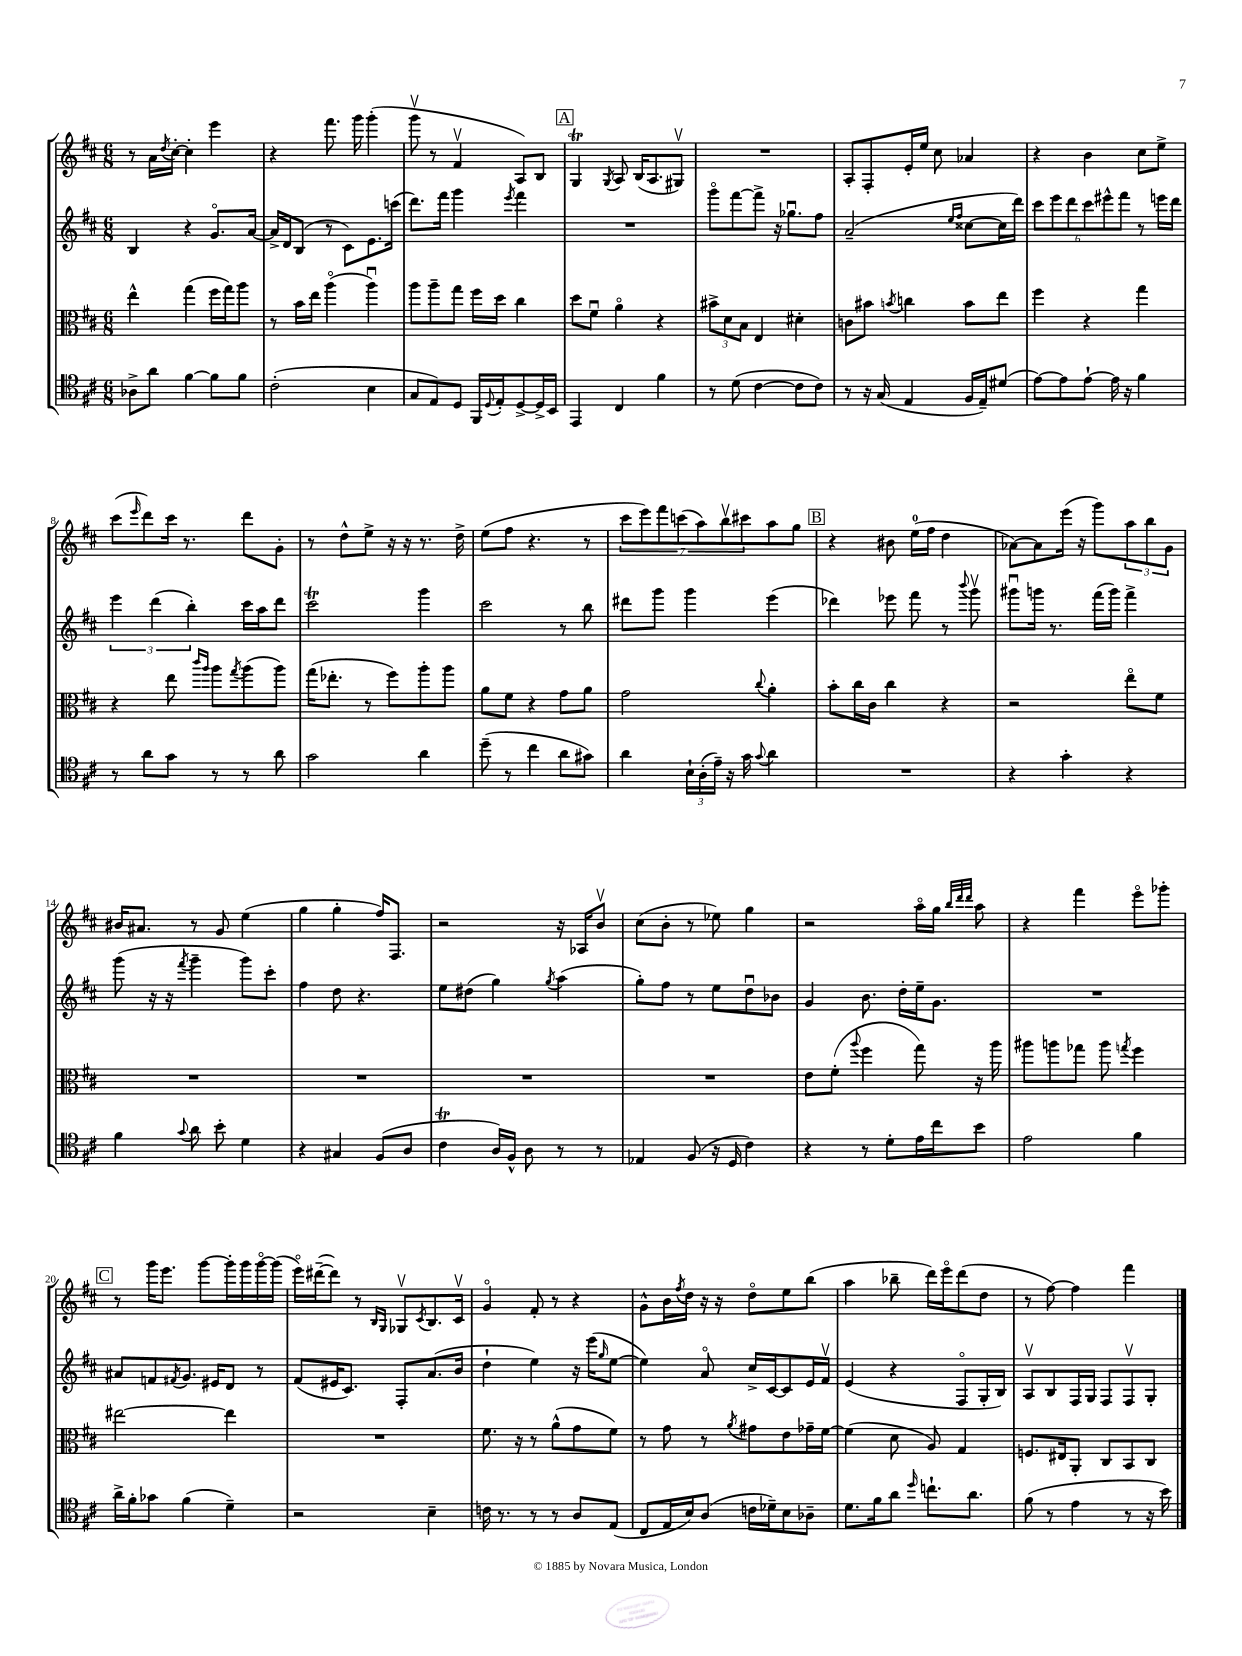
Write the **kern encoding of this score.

**kern	**kern	**kern	**kern
*part4	*part3	*part2	*part1
*staff4	*staff3	*staff2	*staff1
*clefC4	*clefC3	*clefG2	*clefG2
*k[f#c#]	*k[f#c#]	*k[f#c#]	*k[f#c#]
*M6/8	*M6/8	*M6/8	*M6/8
=1	=1	=1	=1
8A-X^\L	4ee^^\	4B/	8r
8a\J	.	.	16a\LL
.	.	.	8qdd/
.	.	.	[16cc#'\JJ
[4f#\	(4gg\	4r	4cc#'\]
8f#\L]	16ff#\LL	8.g/L	4eee\
.	16gg\J)	.	.
8f#\J	8aa\J	.	.
.	.	[16a/Jk	.
=2	=2	=2	=2
(2c#'\	8r	16a^/LL]	4r
.	.	16d/J	.
.	16b\LL	(8B/J	.
.	16ee\JJ	.	.
.	(4aa\	8r	8.fff#\
.	.	8c#\L)	.
.	.	.	16ggg\
4B\	4aau\)	8.e\	(4ggg'\
.	.	(16cccn\Jk	.
=3	=3	=3	=3
8G/L	8aa\L	8.ddd\L)	8gggv\
8E/)	8aa~\	.	8r
.	.	16fff#\Jk	.
8D/J	8gg\J	4ggg\	4f#v/
16FF#/LL	16ff#\LL	.	.
8qqD/	.	.	.
16E'/J	16dd\JJ	.	.
.	.	8qeee/	.
[8D^/	4cc#\	4fff#\	8A/L)
16D^/L]	.	.	8B/J
16BB/JJ	.	.	.
!!LO:REH:place=s1:t=A
=4	=4	=4	=4
4EE/	8dd\L	2.r	4GT/
.	8f#u\J	.	.
.	.	.	8qG/
4C#/	4a\	.	8A/
.	.	.	(16B/KL
.	.	.	8.A/
4f#\	4r	.	.
.	.	.	8G#Xv/J)
=5	=5	=5	=5
8r	12b#X^\L	8ggg\L	2.r
.	12d\	.	.
(8d\	.	[8fff#\	.
.	12B\J	.	.
[4c#\	4E/	8fff#^\J]	.
.	.	16r	.
.	.	8.gg-Xu\L	.
8c#\L]	4d#X'\	.	.
8c#\J)	.	8ff#\J	.
=6	=6	=6	=6
8r	8cn\L	(2a~/	8A'/L
16r	8b#X\J	.	8F#'/
(16G/	.	.	.
.	8qbn/	.	.
4E/	4ccn\	.	16e'/L
.	.	.	16ee/JJ
.	.	.	8cc#\
.	.	16qqee/LL	.
.	.	16qqff#/JJ	.
16F#/LL	8b\L	[8cc##X\L	4a-X/
16E~/J)	.	.	.
(8d#X/J	8ee\J	16cc##\L]	.
.	.	16ddd\JJ)	.
=7	=7	=7	=7
[8e\L)	4ff#\	12ccc#\L	4r
.	.	12eee\	.
8e\]	.	.	.
.	.	12ddd\	.
[8e`\J	4r	12ccc#\	4b\
.	.	12eee#X^^\	.
16e\]	.	.	.
.	.	12fff#\J	.
16r	.	.	.
4f#\	4gg\	8r	8cc#\L
.	.	16eeen\LL	8ee^\J
.	.	16ddd\JJ	.
!!LO:LB:g=z
=8	=8	=8	=8
8r	4r	6eee\	(8ccc#\L
.	.	.	16qqeee/
8a\L	.	.	8ddd\)
.	.	(6ddd\	.
8g\J	8ee\	.	16ccc#\Jk
.	.	.	8.r
.	.	6bb'\)	.
.	16qqccc#/LL	.	.
.	16qqaa/JJ	.	.
8r	8aa\L	.	.
.	8qgg/	.	.
8r	(8aa\	16ccc#\LL	8ddd\L
.	.	16aa\J	.
8a\	8aa\J)	8ddd\J	8g'\J
=9	=9	=9	=9
2g\	(16gg\KL	2ccc#t\	8r
.	8.ee-X'\J	.	.
.	.	.	8dd^^\L
.	8r	.	8ee^\J
.	8ff#\L)	.	16r
.	.	.	16r
4a\	8aa'\	4ggg\	8.r
.	8aa\J	.	.
.	.	.	16dd^\
=10	=10	=10	=10
(8dd~\	8a\L	2ccc#\	(8ee\L
8r	8f#\J	.	8ff#\J
4cc#\	4r	.	4.r
8a\L	8g\L	8r	.
8g#X\J)	8a\J	8bb\	8r
=11	=11	=11	=11
4a\	2g\	8ddd#X\L	14ccc#\L
.	.	.	14eee\)
.	.	8ggg\J	.
.	.	.	14fff#\
.	.	.	(14cccn\
24B`\LL	.	4ggg\	.
.	.	.	14aa\)
(24A'\	.	.	.
24e~\JJ)	.	.	.
.	.	.	14bbv\
16r	.	.	.
.	.	.	14ccc#X\
16g\	.	.	.
8qqg/	8qqcc#/	.	.
4a\	4a'\	(4eee\	8aa\
.	.	.	8gg\J
!!LO:REH:place=s1:t=B
=12	=12	=12	=12
2.r	8b'\L	4ddd-X\)	4r
.	16cc#\L	.	.
.	16c#\JJ	.	.
.	4cc#\	8eee-X\	8b#X\
.	.	8fff#\	(16ee\LL
.	.	.	16ff#\JJ
.	4r	8r	4dd\
.	.	8qqbbb/	.
.	.	8gggv\	.
=13	=13	=13	=13
4r	2r	8ggg#Xu\L	[8a-X\L)
.	.	16gggn\Jk	8a-\]
.	.	8.r	.
4g'\	.	.	(16eee\Jk
.	.	.	16r
.	.	(16fff#\LL	8ggg\L)
.	.	16ggg\JJ)	.
4r	8ee\L	4fff#^\	12aa\
.	.	.	12bb\
.	8f#\J	.	.
.	.	.	12g\J
!!LO:LB:g=z
=14	=14	=14	=14
4f#\	2.r	(8ggg\	16b#X/KL
.	.	.	8.a#X/J
.	.	16r	.
.	.	16r	.
8qqg/	.	8qfff#/	.
8a\	.	4ggg~\	8r
8b'\	.	.	8g/
4d\	.	8ggg\L)	(4ee\
.	.	8ccc#'\J	.
=15	=15	=15	=15
4r	2.r	4ff#\	4gg\
4G#X/	.	8dd\	4gg'\
.	.	4.r	.
(8F#/L	.	.	16ff#/KL)
.	.	.	8.F#/J
8A/J	.	.	.
=16	=16	=16	=16
4c#t\	2.r	8ee\L	2r
.	.	(8dd#X\J	.
16A/LL)	.	4gg\)	.
16F#^^/JJ	.	.	.
8A\	.	.	.
.	.	8qgg/	.
8r	.	(4aa\	16r
.	.	.	16A-X/KL
8r	.	.	8bv/J
=17	=17	=17	=17
4E-X/	2.r	8gg'\L)	(8cc#\L
.	.	8ff#\J	8b'\J
(8F#/	.	8r	8r
16r	.	8ee\L	8ee-X\)
16D/	.	.	.
4c#\)	.	8ddu\	4gg\
.	.	8b-X\J	.
=18	=18	=18	=18
4r	8e\L	4g/	2r
.	(8f#'\J	.	.
.	8qqaa/	.	.
8r	4ff#\	8.b\	.
8d'\L	.	.	.
.	.	16dd'\LL	.
16e\L	8gg\)	16ee~\J	16aa\LL
16cc#\J	.	8.g\J	16gg\JJ
.	.	.	32qqbb/LLL
.	.	.	32qqddd/
.	.	.	32qqddd/JJJ
8b\J	16r	.	8aa\
.	16aa\	.	.
=19	=19	=19	=19
2e\	8aa#X\L	2.r	4r
.	8aan\	.	.
.	8gg-X\J	.	4fff#\
.	8aa\	.	.
.	8qggn/	.	.
4f#\	4ff#\	.	8eee\L
.	.	.	8ggg-X'\J
!!LO:LB:g=z
!!LO:REH:place=s1:t=C
=20	=20	=20	=20
16a^\LL	[2ee#X\	8a#X/L	8r
16f#'\J	.	.	.
8g-X\J	.	8fn/	16ggg\KL
.	.	.	8.eee\J
.	.	8qf#X/	.
(4f#\	.	8.g/J	.
.	.	.	[8ggg\L
.	.	16e#X/KL	.
4d~\)	4ee#\]	8d/J	16ggg'\L]
.	.	.	16ggg\
.	.	8r	[16ggg\
.	.	.	(16ggg\JJ]
=21	=21	=21	=21
2r	2.r	(8f#/L	16eee\LL)
.	.	.	([16ddd#X~\J
.	.	16e#X/K	8ddd#\J])
.	.	8.c#/J)	.
.	.	.	8r
.	.	.	16qqB/LL
.	.	.	16qqG/JJ
.	.	8F#'/L	8G-Xv/L
.	.	.	8qc#/
4B~\	.	(8.a/	8.B/
.	.	16b/Jk	16c#v/Jk
=22	=22	=22	=22
16cn\	8.f#\	4dd`\	4g/
8.r	.	.	.
.	16r	.	.
8r	8r	4ee\)	8f#'/
8r	(8a^^\L	.	8r
8A/L	8g\	16r	4r
.	.	(16eee\KL	.
.	.	16qqgg/	.
(8E/J	8f#\J)	[8ee\J	.
=23	=23	=23	=23
8C#/L	8r	4ee\])	8g^^\L
16E/L	8g\	.	16b\L
.	.	.	8qff#/
16B/J)	.	.	16dd\JJ
(8A/J	8r	8a/	16r
.	.	.	16r
.	8qa/	.	.
16cn\LL	8g#X\L	16cc#^/LL	8dd\L
16d-X~\J)	.	[16c#/J	.
8B\	8e\	8c#/]	8ee\
8A-X~\J	16g-X~\L	16e/L	(8bb\J
.	[16f#\JJ	16f#v/JJ	.
=24	=24	=24	=24
8.d\L	(4f#\]	(4e/	4aa\
16f#\k	.	.	.
8a\J	8d\	4r	8bb-X~\
16qqdd/	.	.	.
8.ccn`\L	8A/)	.	16ddd\LL)
.	.	.	16eee\J
.	4G/	8F#/L	(8ddd\
8.a\J	.	.	.
.	.	16G'/L	8dd\J
.	.	16B/JJ)	.
=25	=25	=25	=25
(8f#\	8.Fn/L	8Av/L	8r
8r	.	8B/	[8ff#\)
.	16E#X/k	.	.
4e\	8AA'/J	16F#/L	4ff#\]
.	.	16G/JJ	.
.	8C#/L	8F#/L	.
8r	8BB/	8F#v/	4fff#\
16r	8C#/J	8G'/J	.
16b\)	.	.	.
==	==	==	==
*-	*-	*-	*-
